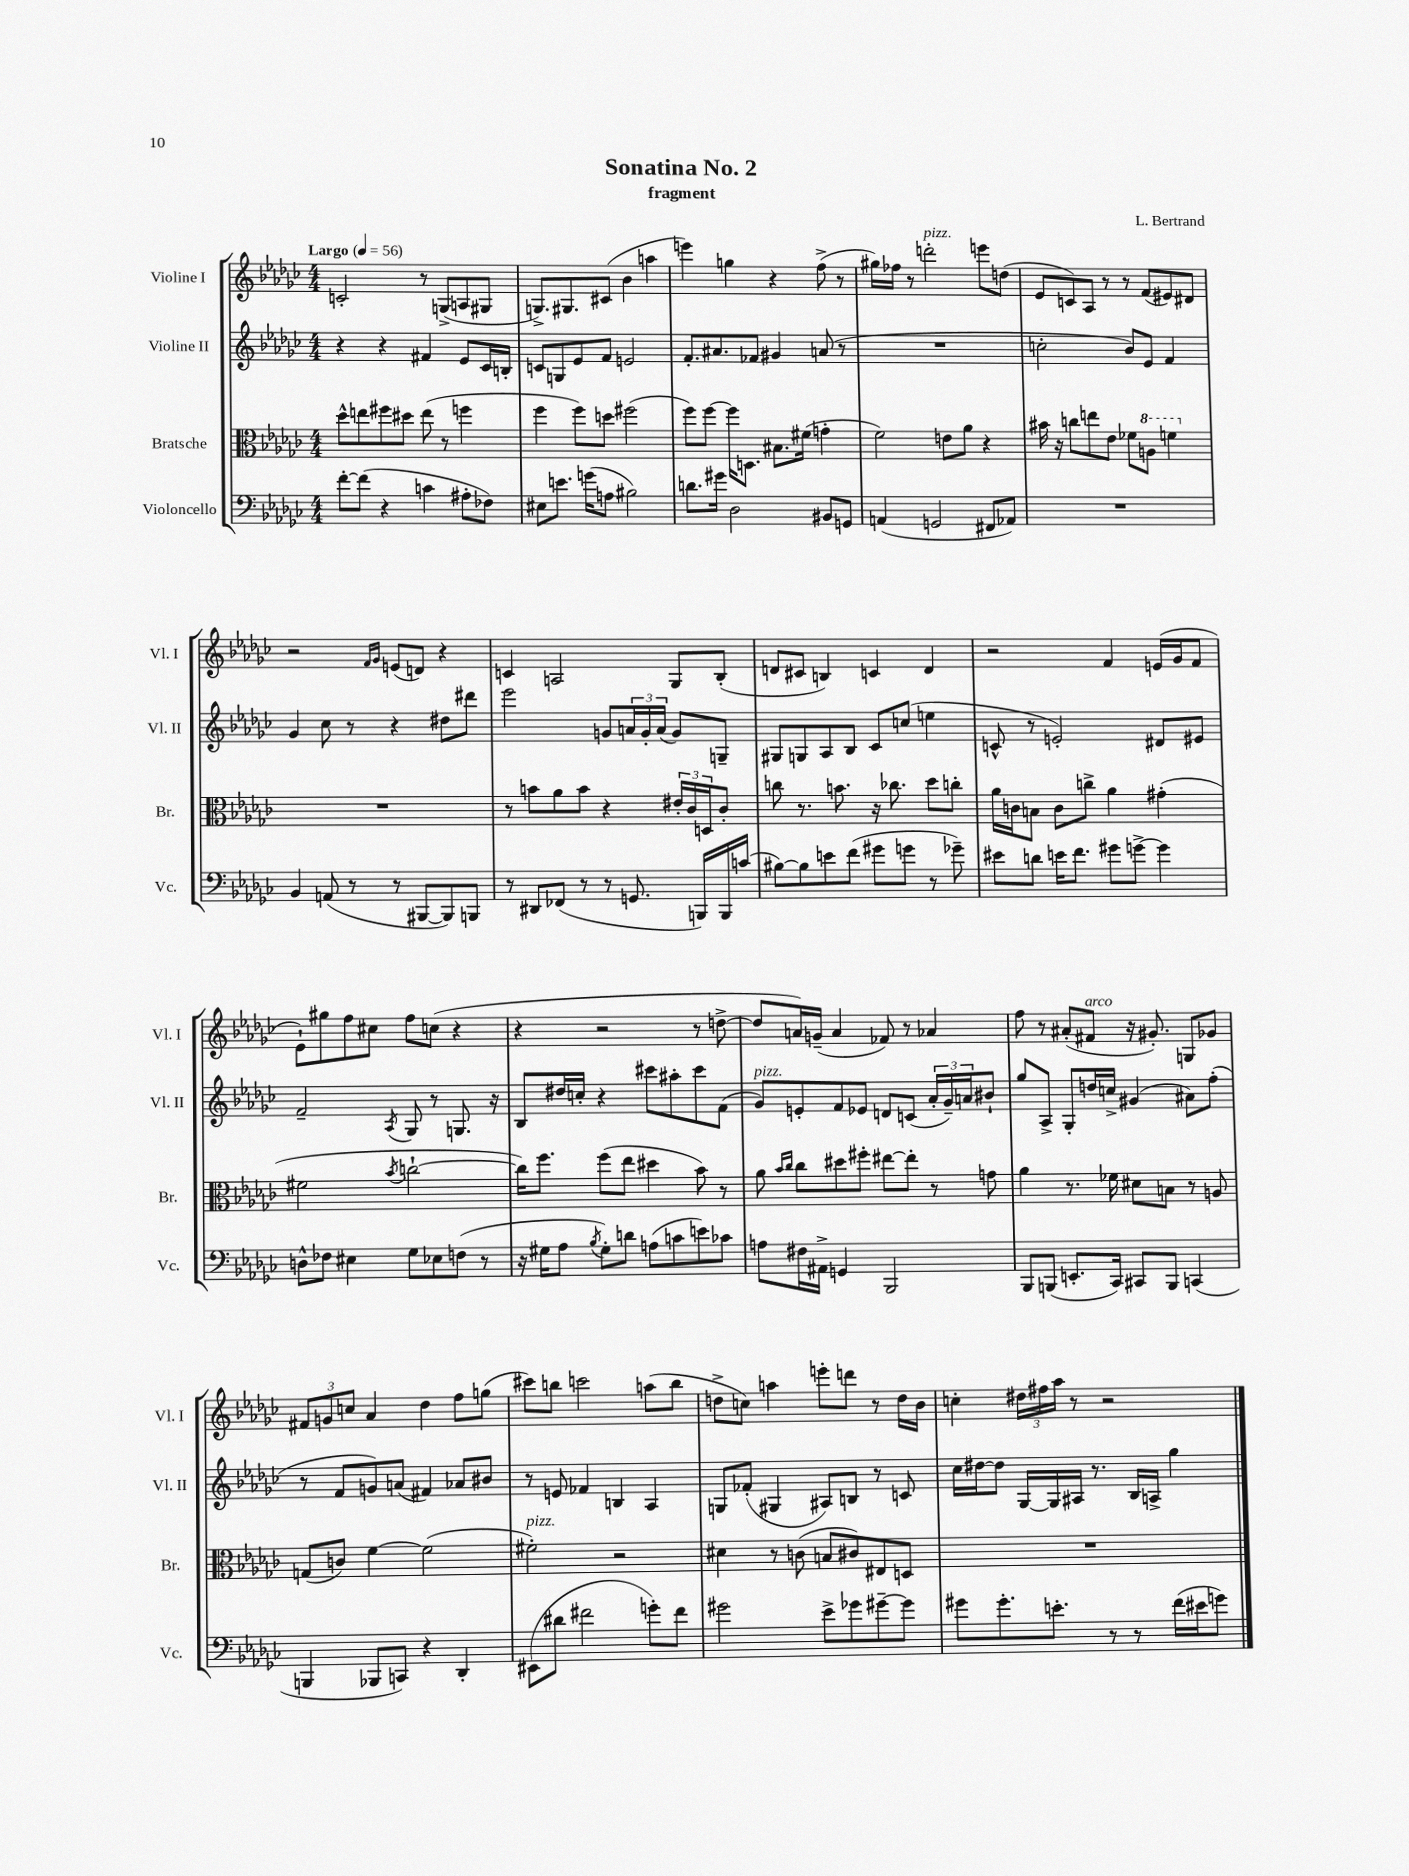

**kern	**kern	**kern	**kern
*staff4	*staff3	*staff2	*staff1
*clefF4	*clefC3	*clefG2	*clefG2
*k[b-e-a-d-g-c-]	*k[b-e-a-d-g-c-]	*k[b-e-a-d-g-c-]	*k[b-e-a-d-g-c-]
*M4/4	*M4/4	*M4/4	*M4/4
*MM56	*MM56	*MM56	*MM56
[8f'\L	8dd-^^\L	4r	2c'/
(8f\]J	8ee\	.	.
4r	8ff#\	4r	.
.	8dd#\J	.	.
4c\	(8ee\	4f#/	8r
.	8r	.	(8G^/L
8A#'\L	4ff\	8e-/L	8A/
8F-\J)	.	16c-/L	8G#/J
.	.	16B'/JJ	.
=	=	=	=
8E#\L	4ff\	8c/L	8.G^/L)
8.e\J	.	8G/	.
.	.	.	8.G#/
.	8ff\L)	8e-/	.
(16g\LK	.	.	.
8A\J	8dd\J	8f/J	(8c#/J
2B#\)	(2ff#\	2e/	4b-\
.	.	.	4aa\
=	=	=	=
8.d\L	8ff\L)	8.f'/L	4eee\)
.	[8ff\J	.	.
16g#\Jk	.	8.a#/	.
2D-\	16ff\]LK	.	4gg\
.	8.D\J	.	.
.	.	8f-/J	.
.	8.B#\L	4g#/	4r
.	(16f#\Jk	.	.
8BB#/L	4g'\	(8a/	(8ff^\
8GG/J	.	8r	8r
=	=	=	=
(4AA/	2f\)	1r	16gg#\LL)
.	.	.	16ff-\JJ
.	.	.	8r
2GG/	.	.	2ddd'\
.	8e\L	.	.
.	8a-\J	.	.
8FF#/L	4r	.	8eee\L
8AA-/J)	.	.	(8dd\J
=	=	=	=
1r	16b#\	2cc'\	8e-/L
.	16r	.	.
.	8cc\L	.	8c/)
.	8ee\	.	8A-/J
.	8e-\J	.	8r
.	8f-\L	8b-/L)	8r
.	8a\J	8e-/J	(8f/L
.	4ff\	4f/	8e#/)
.	.	.	8d#/J
=	=	=	=
4BB-/	1r	4g-/	2r
(8AA/	.	8cc-\	.
8r	.	8r	.
.	.	.	16qqf/LL
.	.	.	16qqg-/JJ
8r	.	4r	(8e/L
[8BBB#/L	.	.	8d/J)
8BBB#/])	.	8dd#\L	4r
8BBB/J	.	8ddd#\J	.
=	=	=	=
8r	8r	2eee-\	4c/
8DD#/L	8b\L	.	.
(8FF-/J	8a-\	.	2A/
8r	8b\J	.	.
8r	4r	8g/L	.
8.GG/	.	24a/L	.
.	.	24g'/	.
.	.	(24a/JJ	.
.	24e#'/LL	8g/L)	8G-/L
.	24c-/	.	.
16BBB/LL)	.	.	.
.	24D/J	.	.
16BBB/	8c-'/J	8G~/J	(8B-'/J
(16c/JJ	.	.	.
=	=	=	=
[8B#\L)	8cc\	8G#/L	8d/L
8B#\]	8.r	8G/	8c#/J
8e\	.	8A-/	4B/)
.	8.b\	.	.
(8f\J	.	8B-/J	.
8g#\L	16r	8c-/L	4c/
.	8.cc-\	.	.
8g\J	.	(8cc/J	.
8r	8dd-\L	4ee\	4d/
8g-~\)	8cc'\J	.	.
=	=	=	=
8e#\L	16a-\LL	8c^^/	2r
.	16c\J	.	.
8d\J	8B\J	8r	.
16e\LK	8c\L	2e'/)	.
8.f\J	.	.	.
.	8cc^\J	.	.
8g#\L	4a-\	.	4f/
[8g^\J	.	.	.
4g\]	(4g#'\	8d#/L	(16e/LL
.	.	.	16g-/J
.	.	8e#/J	8f/J
=	=	=	=
8D^^\L	2f#\	2f~/	8e-`\L)
8F-\J	.	.	8gg#\
4E#\	.	.	8ff\
.	.	.	8cc#\J
.	8qb-/	8qA-/	.
8G-\L	[2cc`\	8G-/	8ff\L
8E-\	.	8r	(8cc\J
(8F\J	.	8.G/	4r
8r	.	.	.
.	.	16r	.
=	=	=	=
16r	16cc\]LK)	8B-/L	4r
16G#\LK	8.ff\J	.	.
8A-\J	.	16dd#/L	.
.	.	16cc'/JJ	.
8qB-/	.	.	.
8G#'\L)	(8ff\L	4r	2r
8d\J	8ee-\J	.	.
(8A\L	4dd#\	8ccc#\L	.
8c\	.	8aa#'\	.
8e\)	8b-\)	8ccc#\	8r
8c-\J	8r	(8f\J	[8dd^\
=	=	=	=
8A\L	8a-\	8g-/L)	8dd/]L
.	16qqb-/LL	.	.
.	16qqcc-/JJ	.	.
16F#\L	8cc-\L	8e'/	16a/L)
16AA#^\JJ	.	.	(16g~/JJ
4GG/	8dd#\	8f/	4a/
.	8ff#'\J	8e-/J	.
2BBB-/	[8ee#\L	8d/L	8f-/)
.	8ee#'\]J	(8c/J	8r
.	8r	24a-'/LL	4a-/
.	.	24g-~/)	.
.	.	24a/J	.
.	8g\	8b#`/J	.
=	=	=	=
8BBB-/L	4a-\	8gg-/L	8ff\
(8BBB/J	.	8A-^/J	8r
8.EE'/L	8.r	8G-'/L	(8a#'/L
.	.	16dd/L	8f#/J
16CC-/Jk)	16f-\	16cc^/JJ	.
8CC#/L	8d#\L	(4g#/	16r
.	.	.	8.g#'/)
8BBB/J	8B\J	.	.
(4CC/	8r	8a#\L)	8G/L
.	8A/	(8ff'\J	8g-/J
=	=	=	=
4BBB/	(8G/L	8r	12f#/L
.	.	.	12g/
.	8c/J)	8f/L	.
.	.	.	12cc/J
8BBB-/L	[4f\	8g/)	4a-/
8CC/J)	.	(8a/J	.
4r	(2f\]	4f#/)	4dd-\
4DD-'/	.	8a-/L	8ff\L
.	.	8b#/J	(8gg\J
=	=	=	=
(8EE#\L	2f#'\)	8r	8ccc#\L)
8d#\J	.	8e/	8bb\J
2f#\	.	4f-/	2ccc\
.	2r	4B/	.
8g'\L)	.	4A-/	(8aa\L
8f#\J	.	.	8bb\J
=	=	=	=
2g#\	4d#\	8G/L	8dd^\L
.	.	(8f-'/J	8cc\J)
.	8r	4G#/	4aa\
.	(8c\	.	.
8e-^\L	8B/L	8A#/L)	8eee'\L
8g-\	8c#/)	8B/J	8ddd\J
[8g#~\	8E#/	8r	8r
8g#\]J	8D/J	8c/	16dd\LL
.	.	.	16b-\JJ
=	=	=	=
8g#\L	1r	16cc-\LL	4cc'\
.	.	[16dd#\J	.
8.g#'\	.	8dd#\]J	.
.	.	[16G-/LL	24dd#\LL
.	.	.	24ff#\
8.e'\J	.	16G-/]	.
.	.	.	24aa-\JJ
.	.	16A#/JJ	8r
.	.	8.r	.
8r	.	.	2r
8r	.	16B-/LL	.
.	.	16A^/JJ	.
(16f\LL	.	4gg-\	.
16e#\J	.	.	.
8g\J)	.	.	.
==	==	==	==
*-	*-	*-	*-
